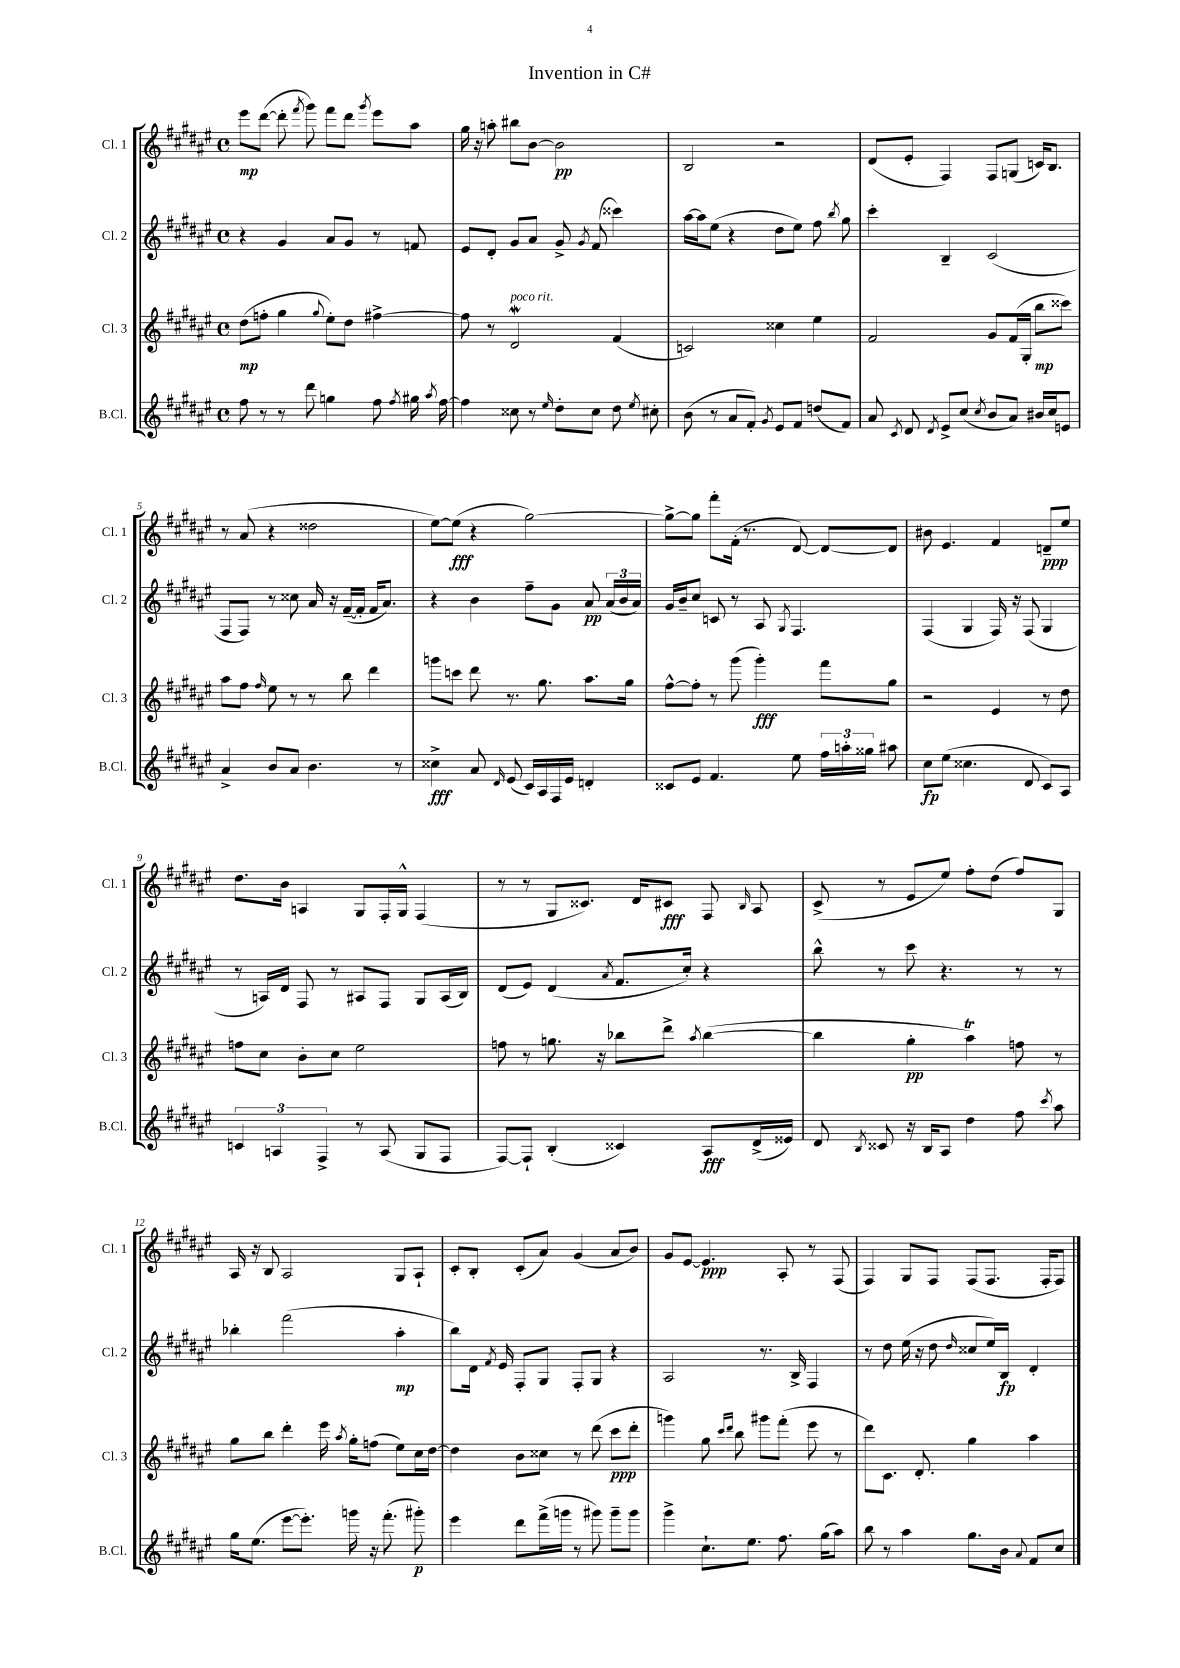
\header { title = "Invention in C#" }
<<
\new StaffGroup <<
\new Staff = "s0" \with { instrumentName = "Cl. 1" shortInstrumentName = "Cl. 1" } {
    \clef treble \key fis \major \defaultTimeSignature \time 4/4
    \autoBeamOff eis'''8[\mp dis'''8]~( dis'''8-. \acciaccatura { fis'''8 } gis'''8) fis'''8[ dis'''8] \acciaccatura { gis'''8 } eis'''8[ ais''8] |
    gis''16 r16 a''8-. bis''8[ b'8]~ b'2\pp |
    b2 r2 |
    dis'8[( eis'8]-. fis4) fis8[ g8]( c'16[) b8.] |
    r8 ais'8( r4 disis''2 |
    eis''8[~) eis''8]\fff( r4 gis''2~) |
    gis''8[~-> gis''8] fis'''8[-. fis'16]-.( r8. dis'8~) dis'8[~ dis'8] |
    bis'8 eis'4. fis'4 d'8[--\ppp eis''8] |
    dis''8.[ b'16] a4 gis8[ fis16-. gis16]-^ fis4( |
    r8 r8 gis8[ cisis'8.]) dis'16[ cis'8]\fff fis8 \grace { b16 } ais8 |
    cis'8->( r8 eis'8[ eis''8]) fis''8[-. dis''8]( fis''8[) gis8] |
    ais16 r16 b8 ais2 gis8[ ais8]-! |
    cis'8[-. b8]-. cis'8[-.( ais'8]) gis'4( ais'8[ b'8]) |
    gis'8[ eis'8]~ eis'4.\ppp ais8-. r8 fis8( |
    fis4) gis8[ fis8] fis8[( fis8.] fis16[-. fis8]) \bar "|." |
}
\new Staff = "s1" \with { instrumentName = "Cl. 2" shortInstrumentName = "Cl. 2" } {
    \clef treble \key fis \major \defaultTimeSignature \time 4/4
    \autoBeamOff r4 gis'4 ais'8[ gis'8] r8 f'8 |
    eis'8[ dis'8]-. gis'8[ ais'8] gis'8-> \acciaccatura { gis'8 } fis'8( cisis'''4) |
    ais''16[~ ais''16 eis''8]( r4 dis''8[ eis''8]) fis''8 \acciaccatura { b''8 } gis''8 |
    cis'''4-. b4-- cis'2( |
    fis8[ fis8]) r8 cisis''8 ais'16 r16 fis'16[~--( fis'16]-. fis'16[ ais'8.]) |
    r4 b'4 fis''8[-- gis'8] ais'8\pp \tuplet 3/2 { ais'16[( b'16 ais'16]) } |
    gis'16[ b'16-- cis''8] c'8 r8 ais8 \acciaccatura { gis8 } fis4. |
    fis4( gis4 fis16) r16 fis8( gis4 |
    r8 a16[) dis'16] fis8 r8 ais8[ fis8] gis8[ ais16( b16]) |
    dis'8[( eis'8]) dis'4( \acciaccatura { ais'8 } fis'8.[ cis''16]-.) r4 |
    b''8-^ r8 cis'''8 r4. r8 r8 |
    bes''4-. fis'''2( ais''4-.\mp |
    b''8[) dis'16] \acciaccatura { fis'8 } eis'16 fis8[-. gis8] fis8[-. gis8] r4 |
    ais2 r8. b16-> fis4 |
    r8 dis''8 eis''16( r16 dis''8 \grace { dis''16 } cisis''8[ eis''16) b16]\fp dis'4-. \bar "|." |
}
\new Staff = "s2" \with { instrumentName = "Cl. 3" shortInstrumentName = "Cl. 3" } {
    \clef treble \key fis \major \defaultTimeSignature \time 4/4
    \autoBeamOff dis''8[\mp( f''8]-. gis''4 \appoggiatura { gis''8 } eis''8[-.) dis''8] fis''4~-> |
    fis''8 r8 dis'2\mordent^\markup { \italic "poco rit." } fis'4( |
    c'2) cisis''4 eis''4 |
    fis'2 gis'8[ fis'16( gis16]-. b''8[\mp cisis'''8]) |
    ais''8[ fis''8] \grace { fis''16 } eis''8 r8 r8 b''8 dis'''4 |
    g'''8[ c'''8] dis'''8 r8. gis''8. ais''8.[ gis''16] |
    fis''8[~-^ fis''8]-. r8 gis'''8( gis'''4-.\fff) fis'''8[ gis''8] |
    r2 eis'4 r8 dis''8 |
    f''8[ cis''8] b'8[-. cis''8] eis''2 |
    f''8 r8 g''8. r16 bes''8[ dis'''8]-> \acciaccatura { ais''8 } bes''4~( |
    bes''4 gis''4-.\pp ais''4\trill) f''8 r8 |
    gis''8[ b''8] dis'''4-. eis'''16 \acciaccatura { ais''8 } gis''16[-. f''8]( eis''8[) cis''16 dis''16]~ |
    dis''4 b'8[ cisis''8] r8 dis'''8( cis'''8[\ppp dis'''8]-. |
    g'''4) gis''8 \grace { cis'''16[ dis'''16] } b''8 gis'''8[ fis'''8]-.( eis'''8 r8 |
    dis'''8[) cis'8.] dis'8.-. gis''4 ais''4 \bar "|." |
}
\new Staff = "s3" \with { instrumentName = "B.Cl." shortInstrumentName = "B.Cl." } {
    \clef treble \key fis \major \defaultTimeSignature \time 4/4
    \autoBeamOff fis''8 r8 r8 dis'''8 g''4 fis''8 \acciaccatura { fis''8 } gis''16 \acciaccatura { ais''8 } fis''16~ |
    fis''4 cisis''8 r8 \grace { eis''16 } dis''8[-. cisis''8] dis''8 \acciaccatura { eis''8 } cis''8-. |
    b'8( r8 ais'8[ fis'8]-.) \acciaccatura { gis'8 } eis'8[ fis'8] d''8[( fis'8]) |
    ais'8 \acciaccatura { cis'8 } dis'8 \acciaccatura { dis'8 } eis'8[-> cis''8]( \acciaccatura { cis''8 } b'8[ ais'8]) bis'16[ cis''16 e'8] |
    ais'4-> b'8[ ais'8] b'4. r8 |
    cisis''4->\fff ais'8 \grace { dis'16 } eis'8( cis'16[) ais16 fis16 eis'16] d'4-. |
    cisis'8[ eis'8] fis'4. eis''8 \tuplet 3/2 { fis''16[ a''16-. gisis''16] } ais''8 |
    cis''8[\fp eis''8]( cisis''4. dis'8 cis'8[) ais8] |
    \tuplet 3/2 { c'4 a4 fis4-> } r8 a8( gis8[ fis8] |
    fis8[~) fis8]-! b4-.( cisis'4) ais8[\fff dis'16->( eisis'16]) |
    dis'8 \acciaccatura { b8 } cisis'8 r16 b16[ ais8] dis''4 fis''8 \acciaccatura { cis'''8 } ais''8 |
    gis''16[ eis''8.]( eis'''8[~ eis'''8.]-.) g'''16 r16 fis'''8.-.( gis'''8-.\p) |
    eis'''4 dis'''8[ fis'''16->( g'''16] r8 gis'''8) gis'''8[-- gis'''8] |
    gis'''4-> cis''8.[-! eis''8.] fis''8. gis''16[( ais''8]) |
    b''8 r8 ais''4 gis''8.[ b'16] \appoggiatura { ais'8 } fis'8[ cis''8] \bar "|." |
}
>>
>>
